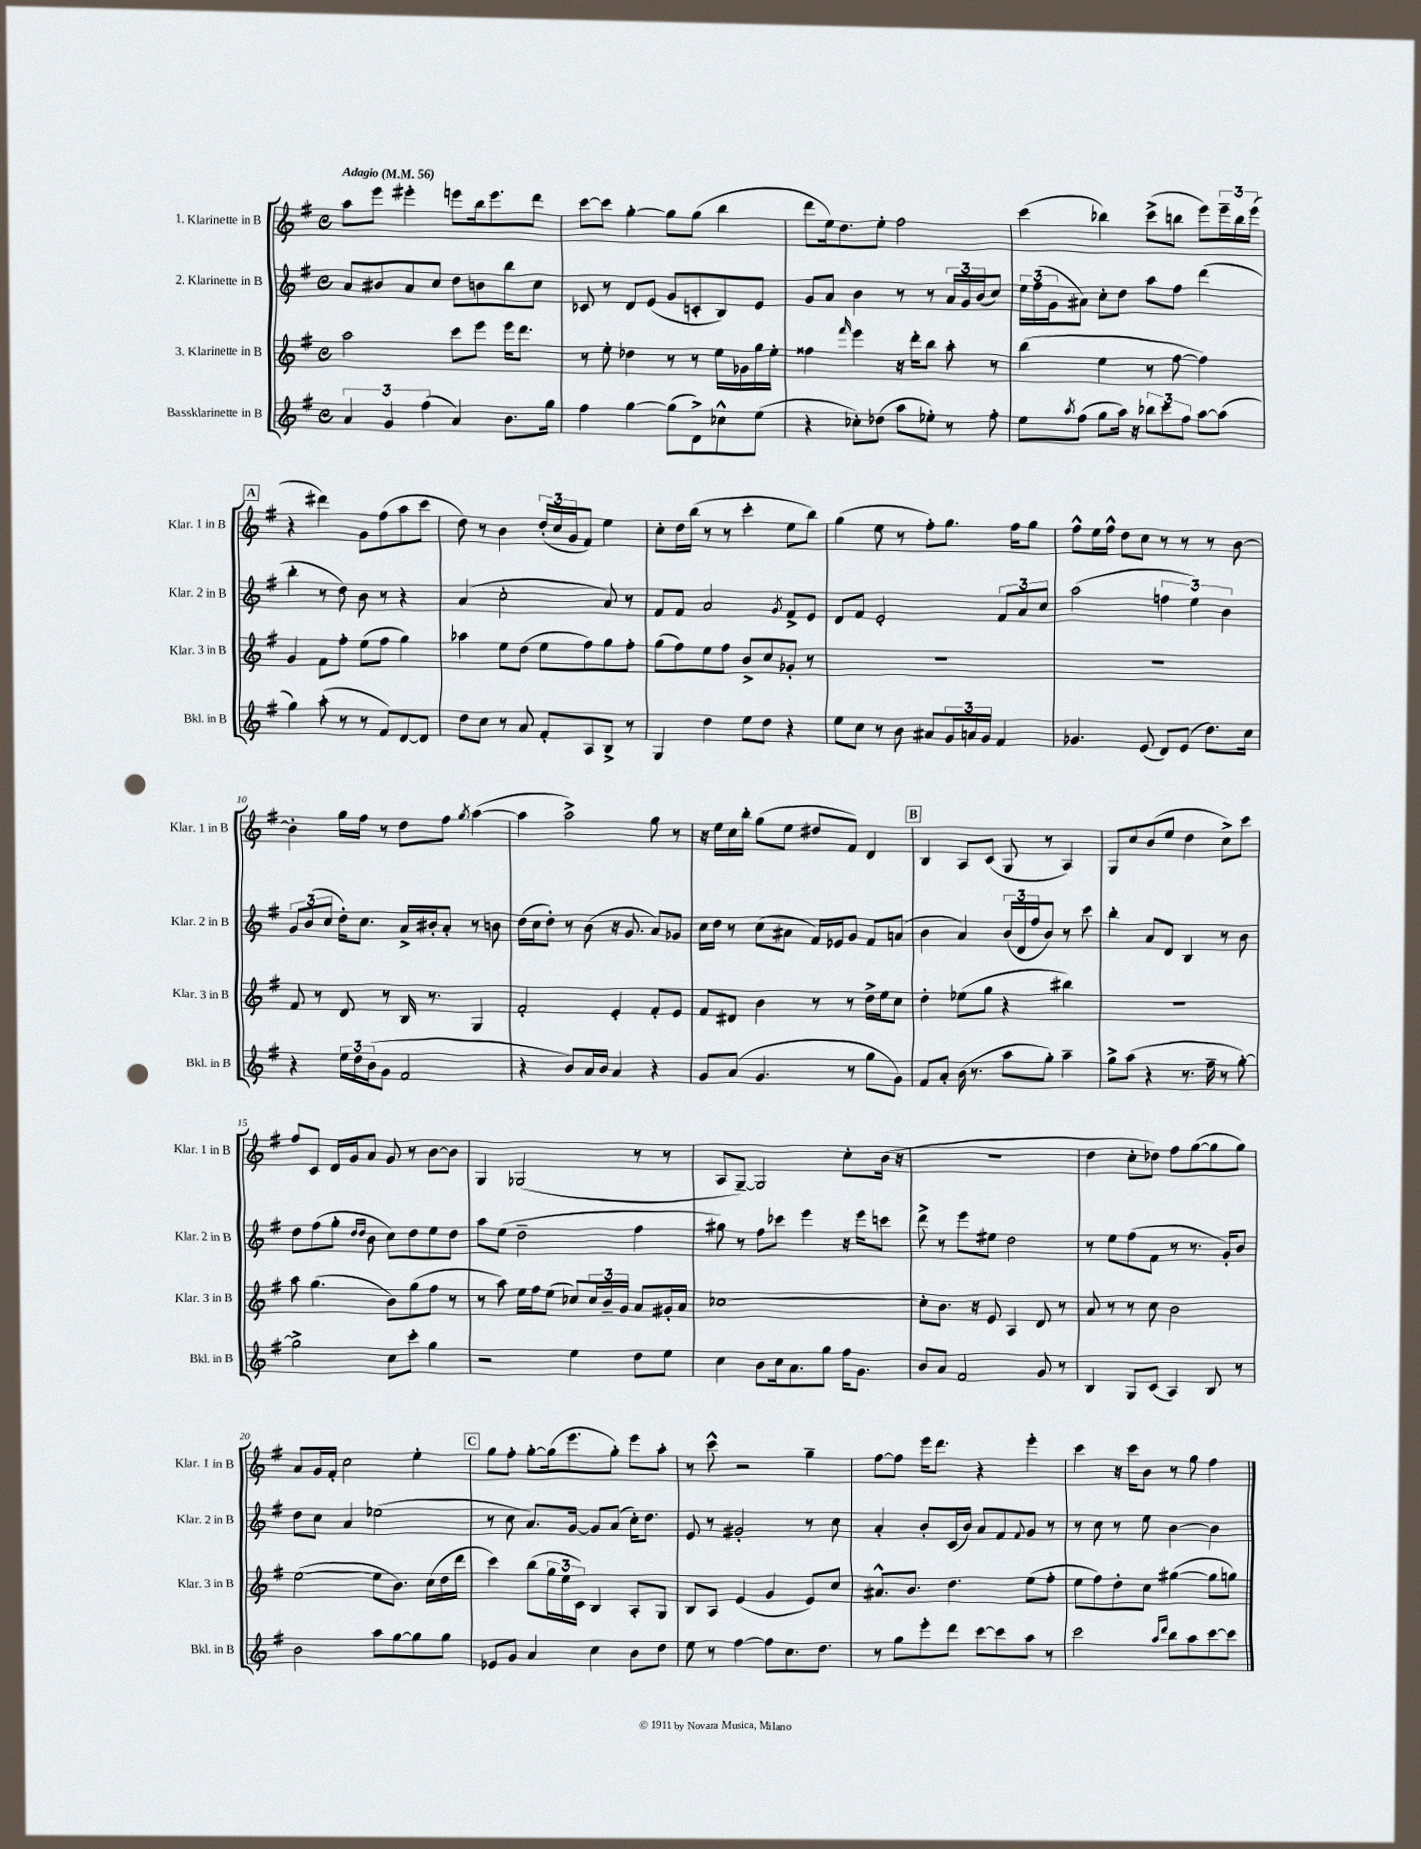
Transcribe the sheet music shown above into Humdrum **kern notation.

**kern	**kern	**kern	**kern
*part4	*part3	*part2	*part1
*staff4	*staff3	*staff2	*staff1
*I"Bassklarinette in B	*I"3. Klarinette in B	*I"2. Klarinette in B	*I"1. Klarinette in B
*I'Bkl. in B	*I'Klar. 3 in B	*I'Klar. 2 in B	*I'Klar. 1 in B
*clefG2	*clefG2	*clefG2	*clefG2
*k[f#]	*k[f#]	*k[f#]	*k[f#]
*M4/4	*M4/4	*M4/4	*M4/4
*met(c)	*met(c)	*met(c)	*met(c)
*MM56	*MM56	*MM56	*MM56
=1	=1	=1	=1
!	!	!	!LO:TX:a:B:t=Adagio
6a/	2aa\	8a/L	8aa\L
.	.	8b#X/	8eee\J
6g/	.	.	.
.	.	8a/	4eee#X'\
(6ff#\	.	.	.
.	.	8cc/J	.
4a/)	8ccc\L	8dd\L	8eeen\L
.	8eee\J	8bn\	16bb\k
.	.	.	8.eee\
8.b\L	16eee\KL	8bb\	.
.	8.ddd\J	.	.
.	.	8cc\J	8ddd\J
16gg\Jk	.	.	.
=2	=2	=2	=2
4ff#\	8r	8c-X/	[8ccc\L
.	8ee'\	8r	8ccc\J]
[4gg\	4dd-X\	8d/L	[4gg'\
.	.	(8e/J	.
(8gg\L]	8r	8g/L	8gg\L]
8d^\)	8r	8cn'/	(8gg\J
8cc-X^^\	16ee\LL	8B/)	4bb\
.	16g-X\	.	.
(8ee\J	16gg\	8e/J	.
.	16ee'\JJ	.	.
=3	=3	=3	=3
4r	4ff##X\	8g/L	8ddd\L
.	.	8a/J	16ee\k)
.	.	.	8.dd\
.	16qqfff#/	.	.
8cc-X'\L)	4eee\	4b\	.
(8dd-X\J	.	.	8ee'\J
8aa\L	16r	8r	2ff#\
.	16ddd'\KL	.	.
8ee-X'\J)	8bb\J	8r	.
8r	8aa'\	24a/LL	.
.	.	24g/	.
.	.	(24b/J	.
8ff#'\	8r	8cc/J)	.
=4	=4	=4	=4
8ee\L	(4bb\	24ee\LL	(4ccc\
.	.	(24ff#\	.
.	.	24g\J	.
8qaa/	.	.	.
(8ff#\J	.	8a#X\J)	.
8gg\L	4ee\	8cc'\L	4bb-X\)
16aa\Jk)	.	8dd\J	.
16r	.	.	.
12bb-X\L	8r	8aa\L	(8ccc^\L
12ccc\	.	.	.
.	[8ff#\	8ff#\J	8bbn\J
12ff#\J	.	.	.
[8aa\L	4ff#\])	(4ddd\	8eee\L)
(8aa\J]	.	.	24eee~\L
.	.	.	24bb\
.	.	.	(24eee\JJ
!!LO:LB:g=z
!!LO:REH:place=s1:t=A
=5	=5	=5	=5
4gg\)	4g/	4bb'\	4r
(8aa'\	8f#\L	8r	4ddd#X\)
8r	8ff#'\J	8dd\)	.
8r	(8ee\L	8b\	8g\L
8f#/L)	8ff#\J	8r	(8ff#\
[8d/	4gg\)	4r	8aa\
8d/J]	.	.	8ccc\J
=6	=6	=6	=6
8dd\L	4aa-X\	(4a/	8dd\)
8cc\J	.	.	8r
8r	8ee\L	2cc'\	4b\
8a/	(8dd\J	.	.
8f#'/L	8ee\L	.	(24dd'/LL
.	.	.	24cc/
.	.	.	24g/J
8A/	8ff#\)	.	8f#/J)
8B^/J	8gg\	8a/)	4ee\
8r	8ff#'\J	8r	.
=7	=7	=7	=7
4G/	(8gg\L	8f#/L	8cc'\L
.	8ff#\)	8f#/J	16dd\L
.	.	.	(16bb\JJ
4dd\	8ee\	2a/	8r
.	8ff#\J	.	8r
8ee\L	8b^/L	.	4ccc'\
8dd\J	8cc/	.	.
.	.	8qg/	.
4r	8g-X'/J	8f#^/L	8ee\L
.	8r	8e/J	8bb\J)
=8	=8	=8	=8
8ee\L	1r	8d/L	(4gg\
8cc\J	.	8f#/J	.
8r	.	2e'/	8ee\
8b\	.	.	8r
8a#X/L	.	.	8ff#'\L)
24g/L	.	.	8.gg\J
24an/	.	.	.
24g/JJ	.	.	.
4f#/	.	12f#/L	.
.	.	.	16ff#\KL
.	.	12a/	.
.	.	.	8gg\J
.	.	12cc/J	.
=9	=9	=9	=9
4.g-X/	1r	(2aa\	8ff#^^\L
.	.	.	16ee\L
.	.	.	16ff#^^\JJ
.	.	.	8dd\L
(8e/	.	.	8cc\J
8d/L)	.	6ffn\	8r
(8e/J	.	.	8r
.	.	6ee\)	.
8.dd\L)	.	.	8r
.	.	6b\	.
.	.	.	[8b\
16cc\Jk	.	.	.
!!LO:LB:g=z
=10	=10	=10	=10
4r	8f#/	12g/L	4b'\]
.	.	(12b/	.
.	8r	.	.
.	.	12cc/J	.
24ee\LL	8d/	16dd'\KL)	16gg\LL
24dd\	.	.	.
.	.	8.cc\J	16ff#\JJ
(24b\J	.	.	.
8g\J	8r	.	8r
2f#/	16B/	16a^/LL	8dd\L
.	8.r	16b#X'/J	.
.	.	8a'/J	8ff#\J
.	.	.	8qgg/
.	4G/	8r	([4aa\
.	.	8bn\	.
=11	=11	=11	=11
4r	2f#'/	(16dd\LL	4aa\]
.	.	16cc\J	.
.	.	8dd'\J)	.
8b/L)	.	8r	2aa^\)
16a/L	.	(8b\	.
16b/JJ	.	.	.
4a/	4e'/	16r	.
.	.	8.g/	.
4r	8f#'/L	8a/L)	8gg\
.	8e/J	8g-X/J	8r
=12	=12	=12	=12
8g/L	8f#/L	16cc\LL	16r
.	.	16dd\JJ	16ee\LL
(8a/J	8d#X/J	8r	16cc\
.	.	.	16bb'\JJ
4.g/	4b\	(8cc\L	(8gg\L
.	.	8a#X\J	8ee\J
.	8r	16f#/LL)	8dd#X/L
.	.	16e-X/J	.
8r	8r	8g/J	8f#/J)
8gg\L	16dd^\LL	8f#/L	4d/
.	16ee\J	.	.
8g\J)	8cc\J	(8an/J	.
!!LO:REH:place=s1:t=B
=13	=13	=13	=13
8f#/L	4dd'\	4b\	4B/
8a'/J	.	.	.
(16b\	(8ee-X\L	4a/)	8A/L
8.r	.	.	.
.	8gg\J	.	(8c/J
8aa\L	4r	(24b/LL	8G/
.	.	24d/	.
.	.	24ff#/J	.
8gg'\J)	.	8b/J)	8r
4aa~\	4bb#X\)	8r	4A/)
.	.	8ccc\	.
=14	=14	=14	=14
8gg^\L	1r	4bb'\	8G/L
(8aa\J	.	.	8cc/
4r	.	8a/L	(8b/
.	.	8d/J	8ee/J
8.r	.	4B/	4dd\
16ff#~\	.	.	.
8r	.	8r	8cc^\L)
[8gg'\)	.	8b\	8ccc\J
!!LO:LB:g=z
=15	=15	=15	=15
2gg^\]	8aa\	8dd\L	8ff#/L
.	(4.gg\	(8ff#\	8c/J
.	.	8gg'\J	16d/LL
.	.	.	16g/J
.	.	16qqdd/LL	.
.	.	16qqdd/JJ	.
.	.	8b\	8a/J
8cc\L	8b\L)	8cc\L)	8g/
8ccc'\J	(8gg\	8dd\	8r
4gg\	8ff#\J	8ee\	[8b\L
.	8r	8dd\J	8b\J]
=16	=16	=16	=16
2r	8r	8aa\L	4G/
.	8aa\)	(8ee\J	.
.	16ee\LL	2dd~\	(2G-X/
.	16ff#\J	.	.
.	(8ee\J	.	.
4ee\	8cc-X/L)	.	.
.	24cc-/L	.	.
.	24b~/	.	.
.	24g/JJ	.	.
8dd\L	8a/L	4ff#\	8r
8ee\J	16g#X'/L	.	8r
.	16a/JJ	.	.
=17	=17	=17	=17
4cc\	[1cc-X	8gg#X\)	8A/L
.	.	8r	[8G~/J)
8b\L	.	8ff#\L	2G/]
16cc\k	.	8ccc-X\J	.
8.a\	.	.	.
.	.	4eee\	.
8gg\J	.	.	.
16ff#\KL	.	16r	8cc'\L
8.g\J	.	16eee\KL	.
.	.	8cccn\J	(16b\Jk
.	.	.	16r
=18	=18	=18	=18
8b/L	8cc-'\L]	8ddd^\	1r
8a/J	8.b\J	8r	.
2f#/	.	8eee\L	.
.	16r	.	.
.	8e/	8ee#X\J	.
.	4A/	2dd\	.
8g/	8d/	.	.
8r	8r	.	.
=19	=19	=19	=19
4B/	8a/	8r	4dd\
.	8r	8ee\L	.
8G/L	8r	(8ff#\	8cc'\L
(8c/J	8cc\	8f#\J	8dd-X\J)
4A/)	2b\	8r	8ff#\L
.	.	8.r	([8gg\
8B/	.	.	8gg\]
.	.	16g'/KL)	.
8r	.	8b/J	8gg\J)
!!LO:LB:g=z
=20	=20	=20	=20
2b\	([2ee\	8dd\L	8a/L
.	.	8cc\J	16g/L
.	.	.	16f#'/JJ
.	.	4a/	2cc\
8aa\L	8ee\L]	(2ee-X\	.
[8gg\	8.b\J)	.	.
8gg\]	.	.	4ee'\
.	(16cc\LL	.	.
8gg\J	16dd\	.	.
.	16ddd\JJ	.	.
!!LO:REH:place=s1:t=C
=21	=21	=21	=21
8e-X/L	4ccc\)	8r	8gg\L
8g/J	.	8cc\	8ff#'\J
4a/	(8bb\L	8.a/L)	[8gg'\L
.	24gg\L	.	(16gg\k]
.	24ee\	.	.
.	.	[16g/Jk	8.eee\
.	24c\JJ)	.	.
4cc\	4B/	8g/L]	.
.	.	(8a/J	8gg'\J)
8b\L	8A'/L	16cc'\KL)	8eee\L
.	.	8.dd\J	.
8dd\J	8G/J	.	8aa'\J
=22	=22	=22	=22
8ee\	8B/L	8e/	8r
8r	8A/J	8r	8ccc^^\
[4ff#\	(4e/	2g#X'/	2r
8ff#\L]	4g/	.	.
8.cc\	.	.	.
.	8e/L)	8r	4gg~\
8.dd\J	.	.	.
.	8cc/J	8cc\	.
=23	=23	=23	=23
8r	8.a#X^^/L	4a'/	[8ff#\L
8gg\L	.	.	8ff#\J]
.	8.b/J	.	.
8eee'\	.	8b'/L	16eee\KL
.	.	.	8.ddd\J
8ddd\J	4.dd\	(16c/L	.
.	.	16b/JJ)	.
[8ccc\L	.	8a/L	4r
8ccc\]	.	8f#/	.
.	.	8qqf#/	.
8aa\J	(8ee\L	8g/J	4eee'\
8r	8ff#'\J	8r	.
=24	=24	=24	=24
2ccc\	8ee\L	8r	4ccc\
.	8ff#\)	8cc\	.
.	8dd'\	8r	16r
.	.	.	16ccc\KL
.	8cc\J	8ee\	8b\J
16qqaa/LL	.	.	.
16qqddd/JJ	.	.	.
8bb\L	([4gg#X\	[4b\	8r
8aa\	.	.	8gg\
[8ccc\	8gg#\L]	4b\]	4ff#\
8ccc\J]	8ggn\J)	.	.
==	==	==	==
*-	*-	*-	*-
